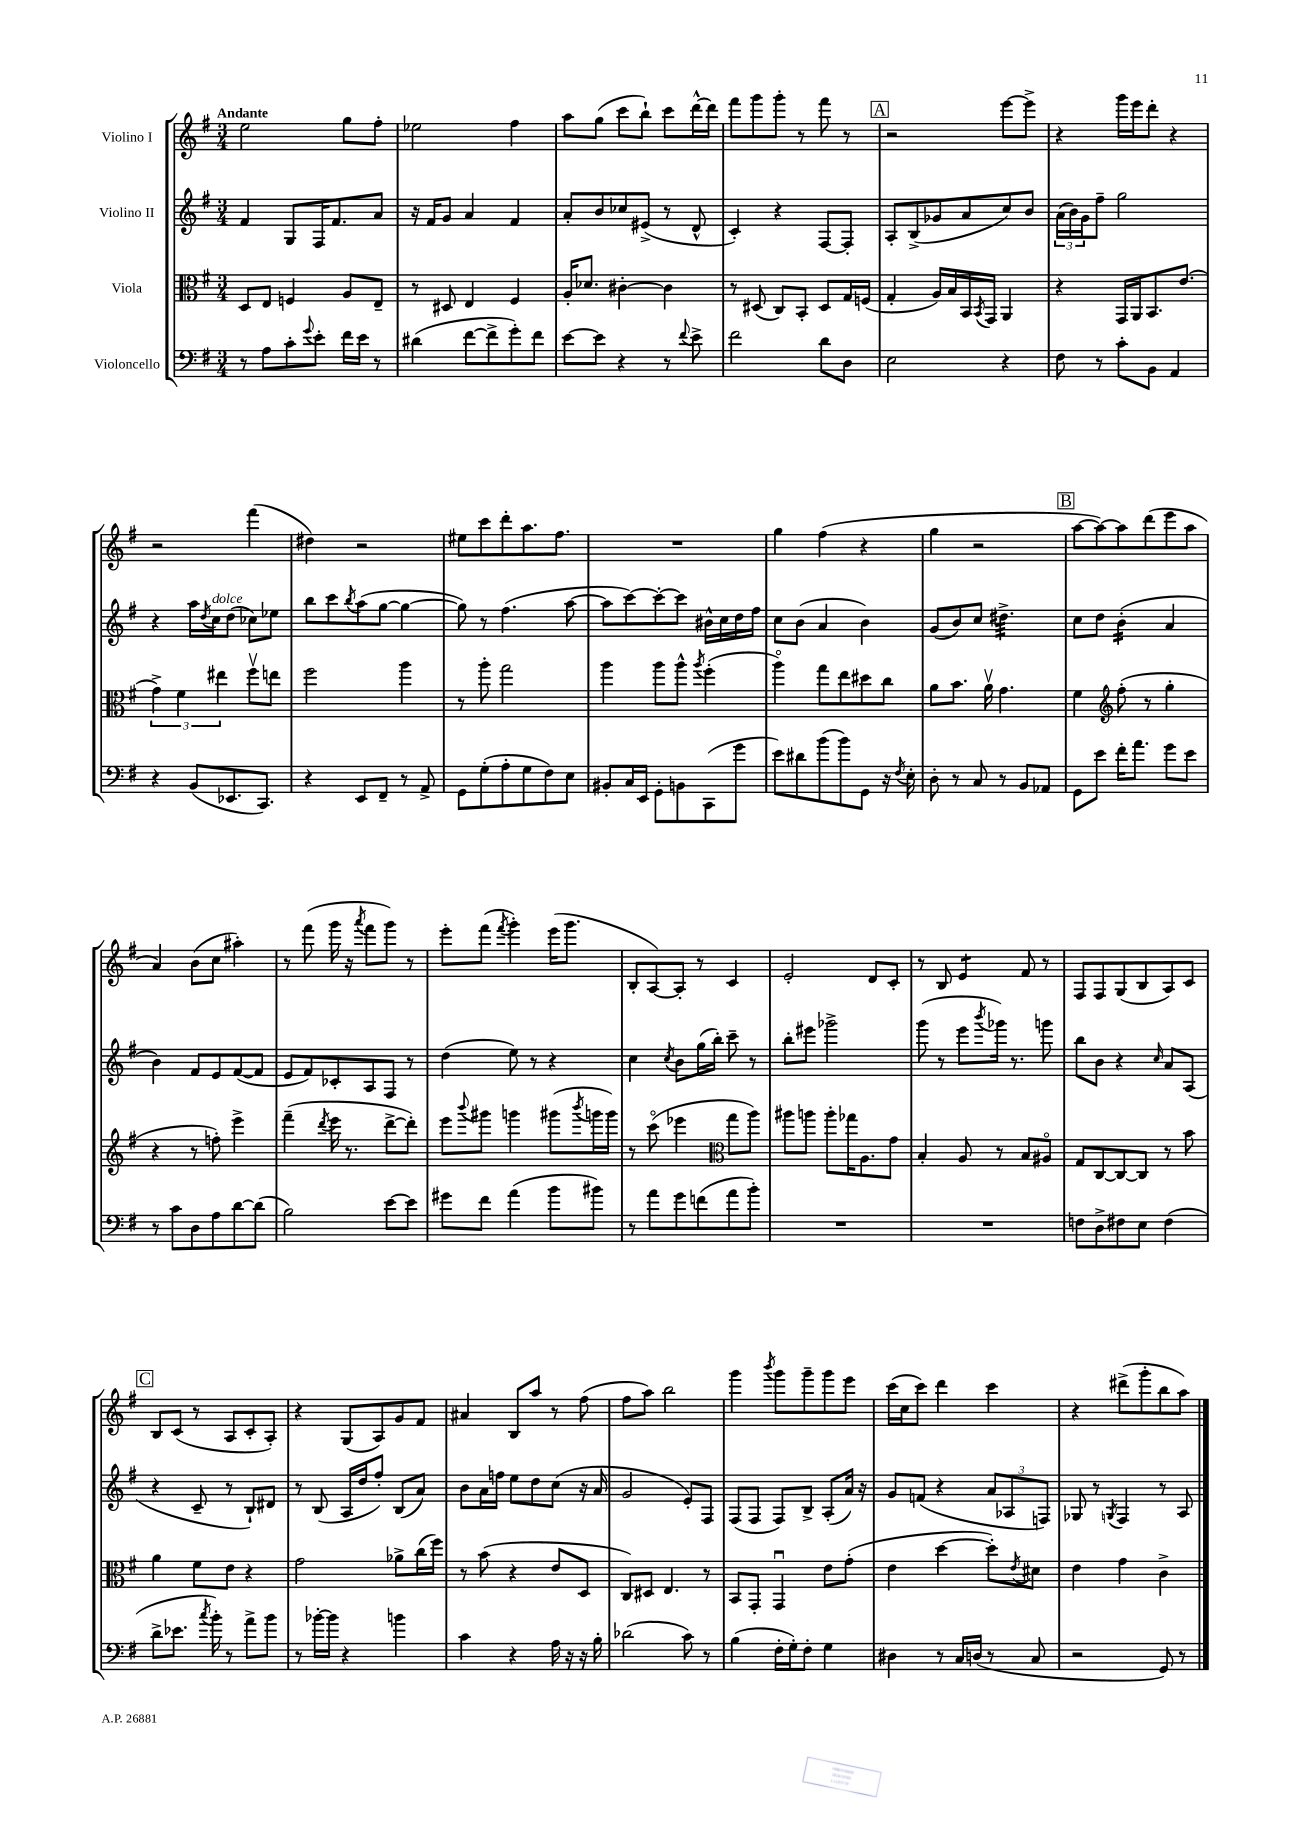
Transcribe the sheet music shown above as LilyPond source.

<<
\new StaffGroup <<
\new Staff = "s0" \with { instrumentName = "Violino I" } {
    \clef treble \key g \major \numericTimeSignature \time 3/4 \tempo "Andante"
    e''2 g''8 fis''8-. |
    ees''2 fis''4 |
    a''8 g''8( c'''8 b''8-!) c'''8 d'''16~-^ d'''16 |
    fis'''8 g'''8 g'''8-. r8 fis'''8 r8 |
    \mark \markup { \box "A" } r2 e'''8~ e'''8-> |
    r4 g'''16 e'''16 d'''8-. r4 |
    r2 fis'''4( |
    dis''4) r2 |
    eis''8 c'''8 d'''8-. a''8. fis''8. |
    R2. |
    g''4 fis''4( r4 |
    g''4 r2 |
    \mark \markup { \box "B" } a''8~ a''8~) a''8 d'''8( e'''8 a''8 |
    a'4) b'8( c''8 ais''4-.) |
    r8 fis'''8( g'''16 r16 \acciaccatura { a'''8 } fis'''8 g'''8) r8 |
    e'''8-. fis'''8( \acciaccatura { fis'''8 } g'''4-.) e'''16( g'''8. |
    b8-. a8~) a8-. r8 c'4 |
    e'2-. d'8 c'8-. |
    r8 b8 e'4:8 fis'8 r8 |
    fis8 fis8 g8( b8 a8) c'8 |
    \mark \markup { \box "C" } b8 c'8( r8 a8 c'8-. a8-.) |
    r4 g8( a8) g'8 fis'8 |
    ais'4 b8 a''8 r8 fis''8( |
    fis''8 a''8) b''2 |
    g'''4 \acciaccatura { b'''8 } g'''8 g'''8-- g'''8 e'''8 |
    c'''16( c''16 c'''8) d'''4 c'''4 |
    r4 dis'''8->( g'''8-. b''8 a''8) \bar "|." |
}
\new Staff = "s1" \with { instrumentName = "Violino II" } {
    \clef treble \key g \major \numericTimeSignature \time 3/4
    fis'4 g8 fis16 fis'8. a'8 |
    r16 fis'16 g'8 a'4 fis'4 |
    a'8-. b'8 ces''8 eis'8->( r8 d'8-^ |
    c'4-.) r4 fis8~ fis8-. |
    \mark \markup { \box "A" } a8-. b8->( ges'8 a'8 c''8) b'8 |
    \tuplet 3/2 { a'16( b'16) g'16 } fis''8-- g''2 |
    r4 a''16 \acciaccatura { d''8 } c''16^\markup { \italic "dolce" } d''8( ces''8) ees''8 |
    b''8 c'''8 \acciaccatura { b''8 } a''8( g''8~ g''4~ |
    g''8) r8 fis''4.( a''8~ |
    a''8 c'''8~) c'''8~-. c'''8 bis'16-^ c''16 d''16 fis''16 |
    c''8 b'8( a'4 b'4) |
    g'8( b'8) c''8 dis''4.:32-> |
    \mark \markup { \box "B" } c''8 d''8 b'4:16-.( a'4 |
    b'4) fis'8 e'8 fis'8~( fis'8 |
    e'8 fis'8) ces'8-. a8 fis8 r8 |
    d''4( e''8) r8 r4 |
    c''4 \acciaccatura { c''8 } b'8 g''16( b''16-.) c'''8-- r8 |
    b''8-. eis'''8 ges'''2-> |
    g'''8( r8 e'''8 \acciaccatura { b'''8 } ges'''16) r8. g'''8 |
    b''8 b'8 r4 \grace { c''16 } a'8 a8( |
    \mark \markup { \box "C" } r4 c'8-- r8 b8-!) dis'8 |
    r8 b8( a16 d''16 fis''8-.) b8( a'8) |
    b'8 a'16 f''16 e''8 d''8 c''8( r16 a'16 |
    g'2 e'8-.) fis8 |
    fis8( fis8 fis8) b8-> a8-.( a'16) r16 |
    g'8 f'8( r4 \tuplet 3/2 { a'8 aes8 f8) } |
    ges8 r8 \acciaccatura { g8 } fis4 r8 a8 \bar "|." |
}
\new Staff = "s2" \with { instrumentName = "Viola" } {
    \clef alto \key g \major \numericTimeSignature \time 3/4
    d8 e8 f4 a8 e8-- |
    r8 dis8 e4 fis4 |
    a16-. des'8. cis'4~-. cis'4 |
    r8 dis8( c8) b,8-. dis8 g16 f16( |
    \mark \markup { \box "A" } g4-. a16) b16 b,16 \acciaccatura { b,8 } g,16 a,4 |
    r4 g,16 a,16 b,8. e'8.( |
    \tuplet 3/2 { g'4->) fis'4 eis''4 } fis''8\upbow e''8 |
    fis''2 a''4 |
    r8 a''8-. g''2 |
    a''4 a''8 a''8-^ \acciaccatura { a''8 } fis''4-.( |
    a''4\flageolet) g''8 e''8 dis''8 c''8 |
    a'8 b'8. a'16\upbow g'4. |
    \mark \markup { \box "B" } fis'4 \clef treble fis''8-.( r8 g''4-. |
    r4 r8 f''8-.) e'''4-> |
    fis'''4--( \acciaccatura { d'''8 } e'''16 r8. d'''8~-> d'''8-.) |
    e'''8 \appoggiatura { b'''8 } gis'''8 g'''4 gis'''8( \acciaccatura { b'''8 } g'''16 g'''16) |
    r8 c'''8\flageolet( ees'''4 \clef alto g''8 a''8) |
    ais''8 a''8 a''8-. ges''16 a8. g'8 |
    b4-. a8 r8 b8 ais8\flageolet |
    g8 c8~ c8~ c8 r8 b'8 |
    \mark \markup { \box "C" } a'4 fis'8 e'8 r4 |
    g'2 aes'8-> c''16( fis''16) |
    r8 b'8( r4 e'8 d8 |
    c8) dis8 e4. r8 |
    b,8 g,8-. g,4\downbow e'8 g'8-.( |
    e'4 d''4~ d''8-.) \acciaccatura { e'8 } dis'8 |
    e'4 g'4 c'4-> \bar "|." |
}
\new Staff = "s3" \with { instrumentName = "Violoncello" } {
    \clef bass \key g \major \numericTimeSignature \time 3/4
    r8 a8 c'8-. \appoggiatura { g'8 } e'8-. fis'16 e'16 r8 |
    dis'4( fis'8~ fis'8-> g'8-.) fis'8 |
    e'8~ e'8 r4 r8 \appoggiatura { fis'8 } e'8-> |
    fis'2 d'8 d8 |
    \mark \markup { \box "A" } e2 r4 |
    fis8 r8 c'8-. b,8 a,4 |
    r4 b,8( ees,8. c,8.) |
    r4 e,8 fis,8-- r8 a,8-> |
    g,8 g8-.( a8-. g8 fis8) e8 |
    bis,8-. c16 e,16 g,8-. b,8 c,8( g'8 |
    e'8) dis'8 b'8( b'8) g,8 r16 \acciaccatura { fis8 } e16-. |
    d8-. r8 c8 r8 b,8 aes,8 |
    \mark \markup { \box "B" } g,8 e'8 fis'16-. a'8. g'8 e'8 |
    r8 c'8 d8 a8 d'8~ d'8( |
    b2) e'8~ e'8 |
    gis'8 fis'8 a'4( b'8 bis'8) |
    r8 a'8 g'8 f'8( a'8 b'8-.) |
    R2. |
    R2. |
    f8 d8-> fis8 e8 fis4( |
    \mark \markup { \box "C" } d'8-> ees'8. \acciaccatura { c''8 } b'16-.) r8 a'8-> b'8 |
    r8 bes'16~-. bes'16 r4 b'4 |
    c'4 r4 a16 r16 r16 b16-. |
    des'2( c'8) r8 |
    b4( fis16-. g16-.) fis8-. g4 |
    dis4 r8 c16 d16( r8 c8 |
    r2 g,8) r8 \bar "|." |
}
>>
>>
\layout { \context { \Score \remove "Bar_number_engraver" } }
